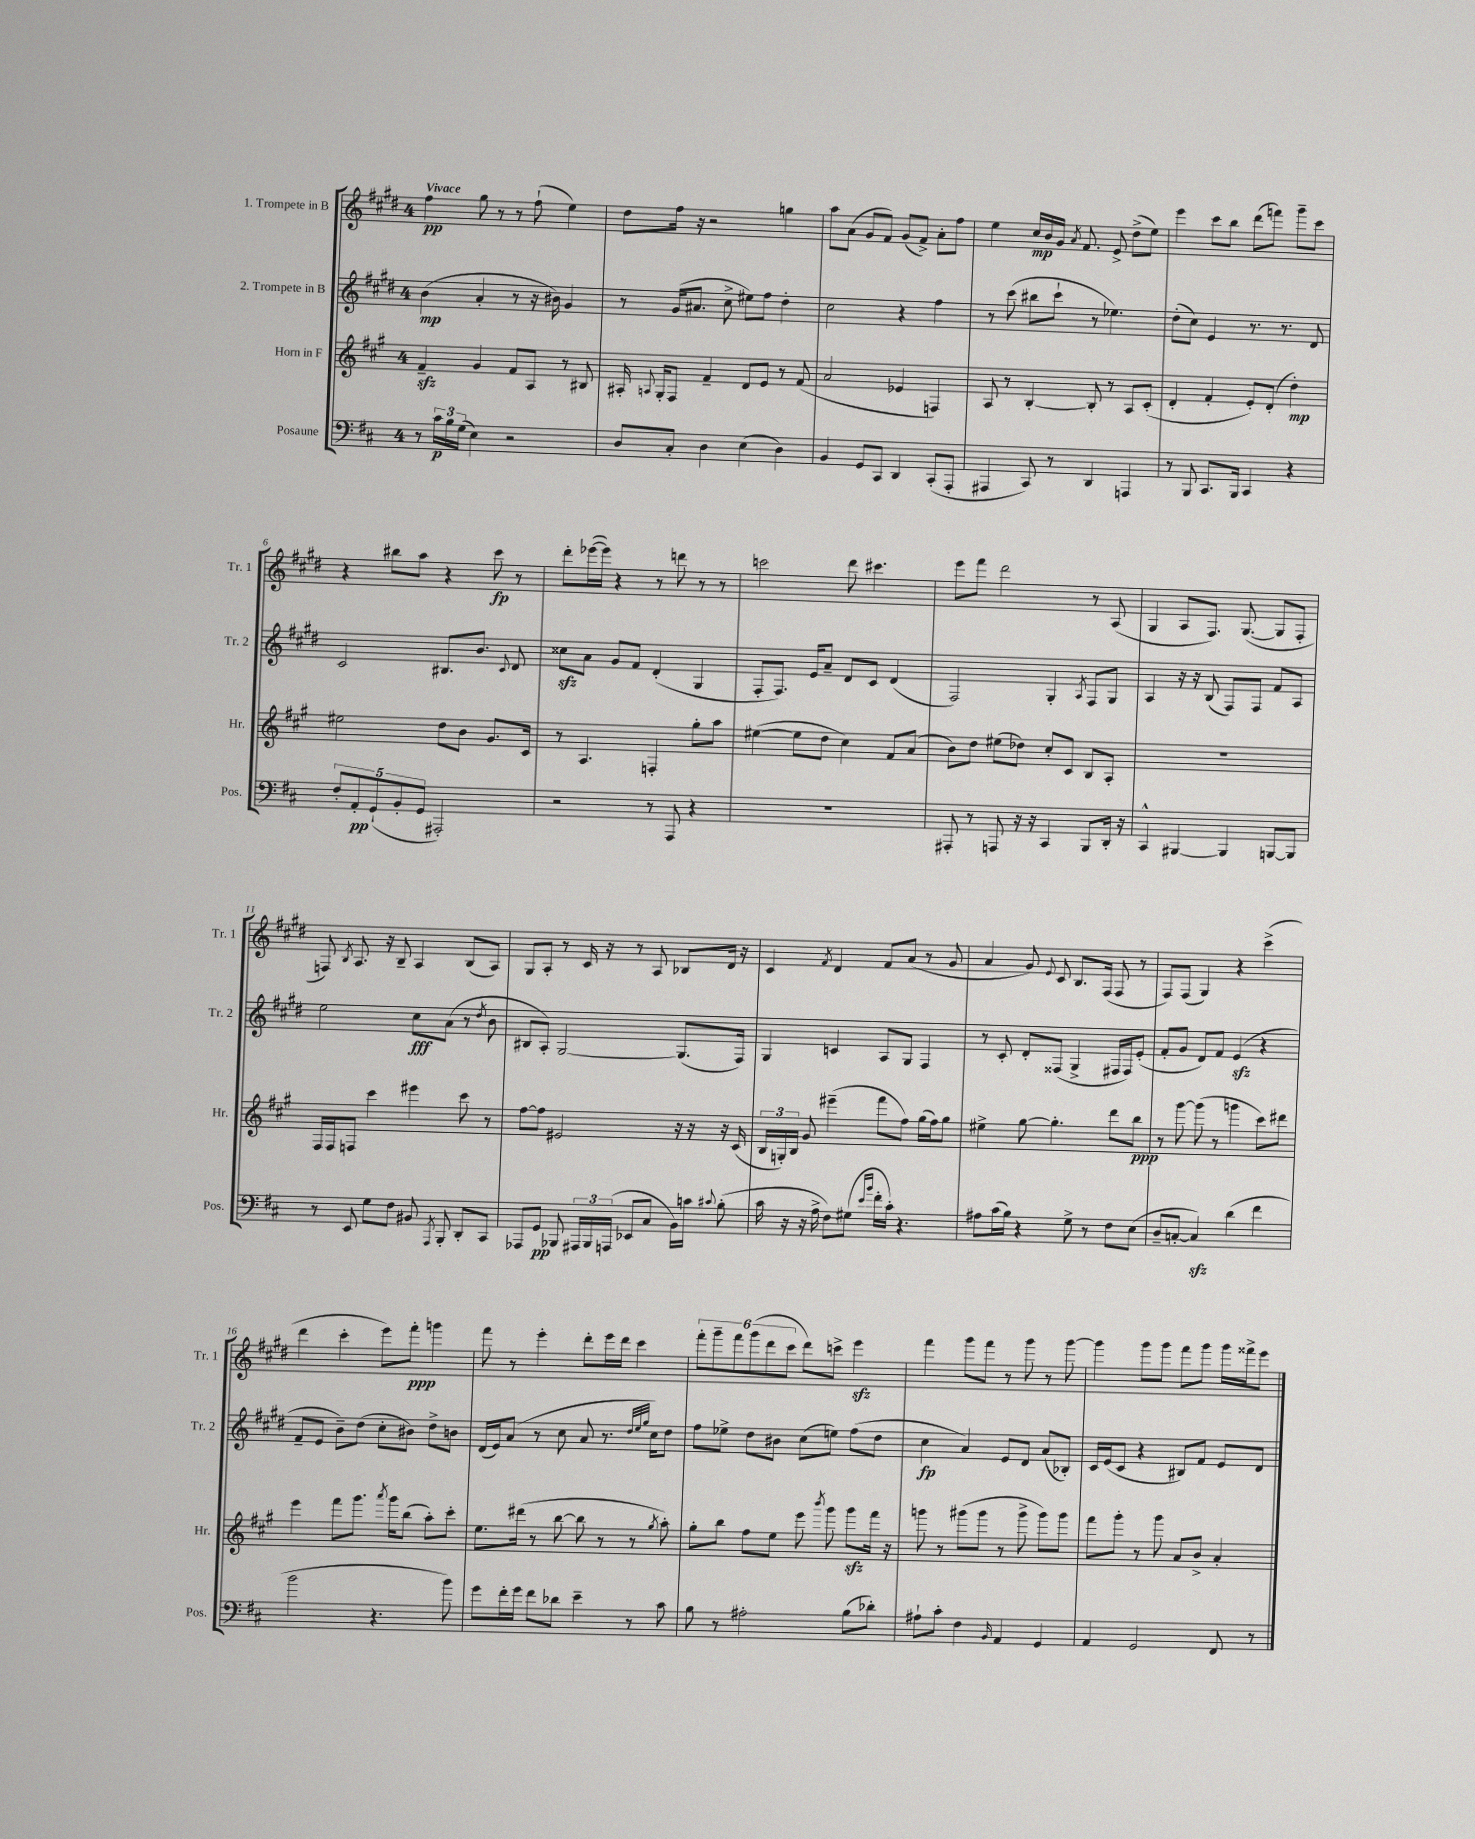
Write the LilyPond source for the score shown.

<<
\new StaffGroup <<
\new Staff = "s0" \with { instrumentName = "1. Trompete in B" shortInstrumentName = "Tr. 1" } {
    \clef treble \key e \major \once \override Staff.TimeSignature.style = #'single-digit \time 4/4 \tempo "Vivace"
    \autoBeamOff fis''4\pp gis''8 r8 r8 fis''8-!( e''4) |
    dis''8[ fis''16] r16 r2 g''4 |
    a''8[ a'8]( gis'8[ fis'8]) gis'8[( fis'8]->) a'8[-. fis''8] |
    e''4 cis''16[\mp b'16 gis'16] \acciaccatura { a'8 } fis'8. e'8-> dis''8[->( e''8]) |
    e'''4 cis'''8[ b''8] dis'''8[( f'''8]) gis'''8[-- cis'''8] |
    r4 bis''8[ a''8] r4 cis'''8\fp r8 |
    dis'''8[-. ees'''16~( ees'''16]) r4 r8 d'''8 r8 r8 |
    c'''2 dis'''8 cis'''4. |
    e'''8[ fis'''8] dis'''2 r8 a8( |
    gis4 a8[ fis8.]) gis8.~( gis8[ fis8]-. |
    f8) \acciaccatura { b8 } a8. r16 b8-- a4 b8[( a8]) |
    gis8[ a8]-. r8 cis'16 r16 r8 a8 bes8[ dis'16] r16 |
    cis'4 \acciaccatura { fis'8 } dis'4 fis'8[ a'8]( r8 gis'8 |
    a'4 gis'8) \appoggiatura { e'8 } cis'8 b8.[ fis16]( fis8 r8 |
    fis8[) fis8]( gis4) r4 cis'''4->( |
    dis'''4 cis'''4-. e'''8[) fis'''8]-.\ppp g'''4 |
    fis'''8 r8 e'''4-. dis'''8[-. e'''16 dis'''16] cis'''4 |
    \tuplet 6/4 { fis'''8[-. gis'''8-- fis'''8 gis'''8( dis'''8 cis'''8] } dis'''8[) c'''8]-> e'''4\sfz |
    fis'''4 gis'''8[ fis'''8] r8 gis'''8 r8 gis'''8~ |
    gis'''4 gis'''8[ gis'''8] fis'''8[ gis'''8] gis'''16[ fisis'''16-> e'''8] \bar "|." |
}
\new Staff = "s1" \with { instrumentName = "2. Trompete in B" shortInstrumentName = "Tr. 2" } {
    \clef treble \key e \major \once \override Staff.TimeSignature.style = #'single-digit \time 4/4
    \autoBeamOff b'4\mp( a'4-. r8 r16 bis'16) gis'4 |
    r8 gis'16[( ais'8.] cis''8-> eis''8[) fis''8] dis''4-. |
    cis''2 r4 fis''4 |
    r8 cis'''8( bis''8[ cis'''8]-! r8 ees''4.) |
    dis''8[-.( cis''8]) e'4 r8. r8. dis'8 |
    cis'2 bis8.[ b'8.] \appoggiatura { cis'8 } dis'8 |
    cisis''8[\sfz a'8] gis'8[ fis'8] dis'4-.( gis4 |
    fis8[-. fis8.]) e'16[ a'8]-- dis'8[ cis'8] dis'4( |
    fis2) gis4-. \acciaccatura { a8 } fis8[ gis8] |
    a4 r16 r16 b8( fis8[) fis8] fis'8[ a8] |
    e''2 cis''8[\fff a'8]( r8 \acciaccatura { dis''8 } b'8 |
    bis8[ a8]-.) gis2~ gis8.[( fis16]) |
    gis4 c'4 a8[ gis8] fis4 |
    r8 cis'8-. dis'8[-. fisis8]( gis4-> fis16[ fis16) e'8]-.( |
    fis'8[-. gis'8] dis'8[) fis'8] e'4\sfz( r4 |
    fis'8[-- e'8] b'8[--) dis''8]( cis''8[-. bis'8]) dis''8[-> b'8] |
    dis'16[( e'16) a'8]( r8 cis''8 a'8 r8. \grace { dis''32[ e''32 gis''32] } cis''16[) dis''8] |
    fis''8[ ees''8]-> dis''8[ bis'8] cis''8[( e''8]) fis''8[( dis''8] |
    cis''4\fp a'4) e'8[ dis'8] a'8[( bes8]-.) |
    cis'16[ e'16( cis'8] r4 bis8[) fis'8] e'8[ dis'8] \bar "|." |
}
\new Staff = "s2" \with { instrumentName = "Horn in F" shortInstrumentName = "Hr." } {
    \clef treble \key a \major \once \override Staff.TimeSignature.style = #'single-digit \time 4/4
    \autoBeamOff fis'4--\sfz gis'4 fis'8[ a8] r8 bis8 |
    ais16-. \appoggiatura { a8 } gis16[-. fis8] fis'4-- d'8[ e'8] r8 fis'8( |
    a'2 ees'4 f4) |
    a8 r8 b4~-. b8-. r8 a8[ cis'8]-.( |
    d'4-. fis'4-. e'8[-.) d'8]-.( d''4-.\mp) |
    eis''2 d''8[ b'8] gis'8.[ cis'16] |
    r8 a4. f4-. gis''8[-. a''8] |
    eis''4~( eis''8[ d''8] cis''4) fis'8[ a'8]( |
    b'8[) d''8] eis''8[( des''8]) cis''8[-. cis'8] b8[ a8]-. |
    R1 |
    fis16[ fis16 f8] cis'''4 eis'''4 cis'''8 r8 |
    fis''8[~ fis''8] eis'2 r16 r16 r16 cis'16( |
    \tuplet 3/2 { b16[ g16-.) b16] } gis'8 eis'''4--( fis'''8[ fis''8]) gis''16[( fis''16) gis''8] |
    eis''4-> gis''8~ gis''4.-. d'''8[ b''8]\ppp |
    r8 gis'''8~ gis'''8( r8 g'''4 cis'''8[) dis'''8] |
    e'''4 fis'''8[ gis'''8.] \acciaccatura { a'''8 } gis'''16[ b''8]( a''8[-.) cis'''8]-. |
    e''8.[ dis'''16]( r8 b''8~ b''8 r8 r8 \acciaccatura { gis''8 } a''8-.) |
    gis''8[-. b''8] fis''8[ e''8] e'''8 \acciaccatura { b'''8 } gis'''8 gis'''8[\sfz fis'''16] r16 |
    g'''8 r8 gis'''8[( gis'''8] r8 gis'''8-> gis'''8[) gis'''8] |
    fis'''8[ gis'''8]-. r8 gis'''8 a'8[ b'8]-> a'4-. \bar "|." |
}
\new Staff = "s3" \with { instrumentName = "Posaune" shortInstrumentName = "Pos." } {
    \clef bass \key d \major \once \override Staff.TimeSignature.style = #'single-digit \time 4/4
    \autoBeamOff r8 \tuplet 3/2 { cis'16[\p b16 g16]( } e4) r2 |
    d8[ cis8]-. d4 e4( d4) |
    b,4 g,8[ cis,8] d,4 cis,8[-.( a,,8]-. |
    ais,,4 cis,8) r8 d,4 a,,4 |
    r8 b,,8 cis,8.[ b,,16] cis,4 r4 |
    \tuplet 5/4 { fis8[-. a,8-.\pp g,8-!( b,8-. g,8] } ais,,2-.) |
    r2 r8 a,,8 r4 |
    R1 |
    ais,,8-. r8 a,,8 r16 r16 cis,4 b,,8[ d,16]-. r16 |
    cis,4-^ bis,,4~ bis,,4 b,,8[~ b,,8] |
    r8 e,8 g8[ fis8] bis,8 \acciaccatura { a,,8 } b,,8-. d,8[-. cis,8] |
    aes,,8[ g,8]\pp bes,,8 \tuplet 3/2 { ais,,16[ bes,,16 a,,16]( } ees,8[ cis8] b,16[) c'16] \appoggiatura { cis'8 } b8-.( |
    cis'16 r16 r16 a16-> fis8[) gis8]( \grace { e'16[ b'16] } fis'16[-. cis'16]-.) r4. |
    ais8[ cis'16( b16]) r4 g8-> r8 fis8[ e8]( |
    d8[-- c8]~-. c4\sfz) d'4( fis'4 |
    b'2 r4. b'8) |
    g'8[ fis'16-. g'16] fis'8[ des'8] e'4-- r8 cis'8 |
    b8 r8 ais2-. b8[( des'8]-.) |
    ais8[-! cis'8]-. fis4 \grace { b,16 } a,4 g,4 |
    a,4 g,2 fis,8 r8 \bar "|." |
}
>>
>>
